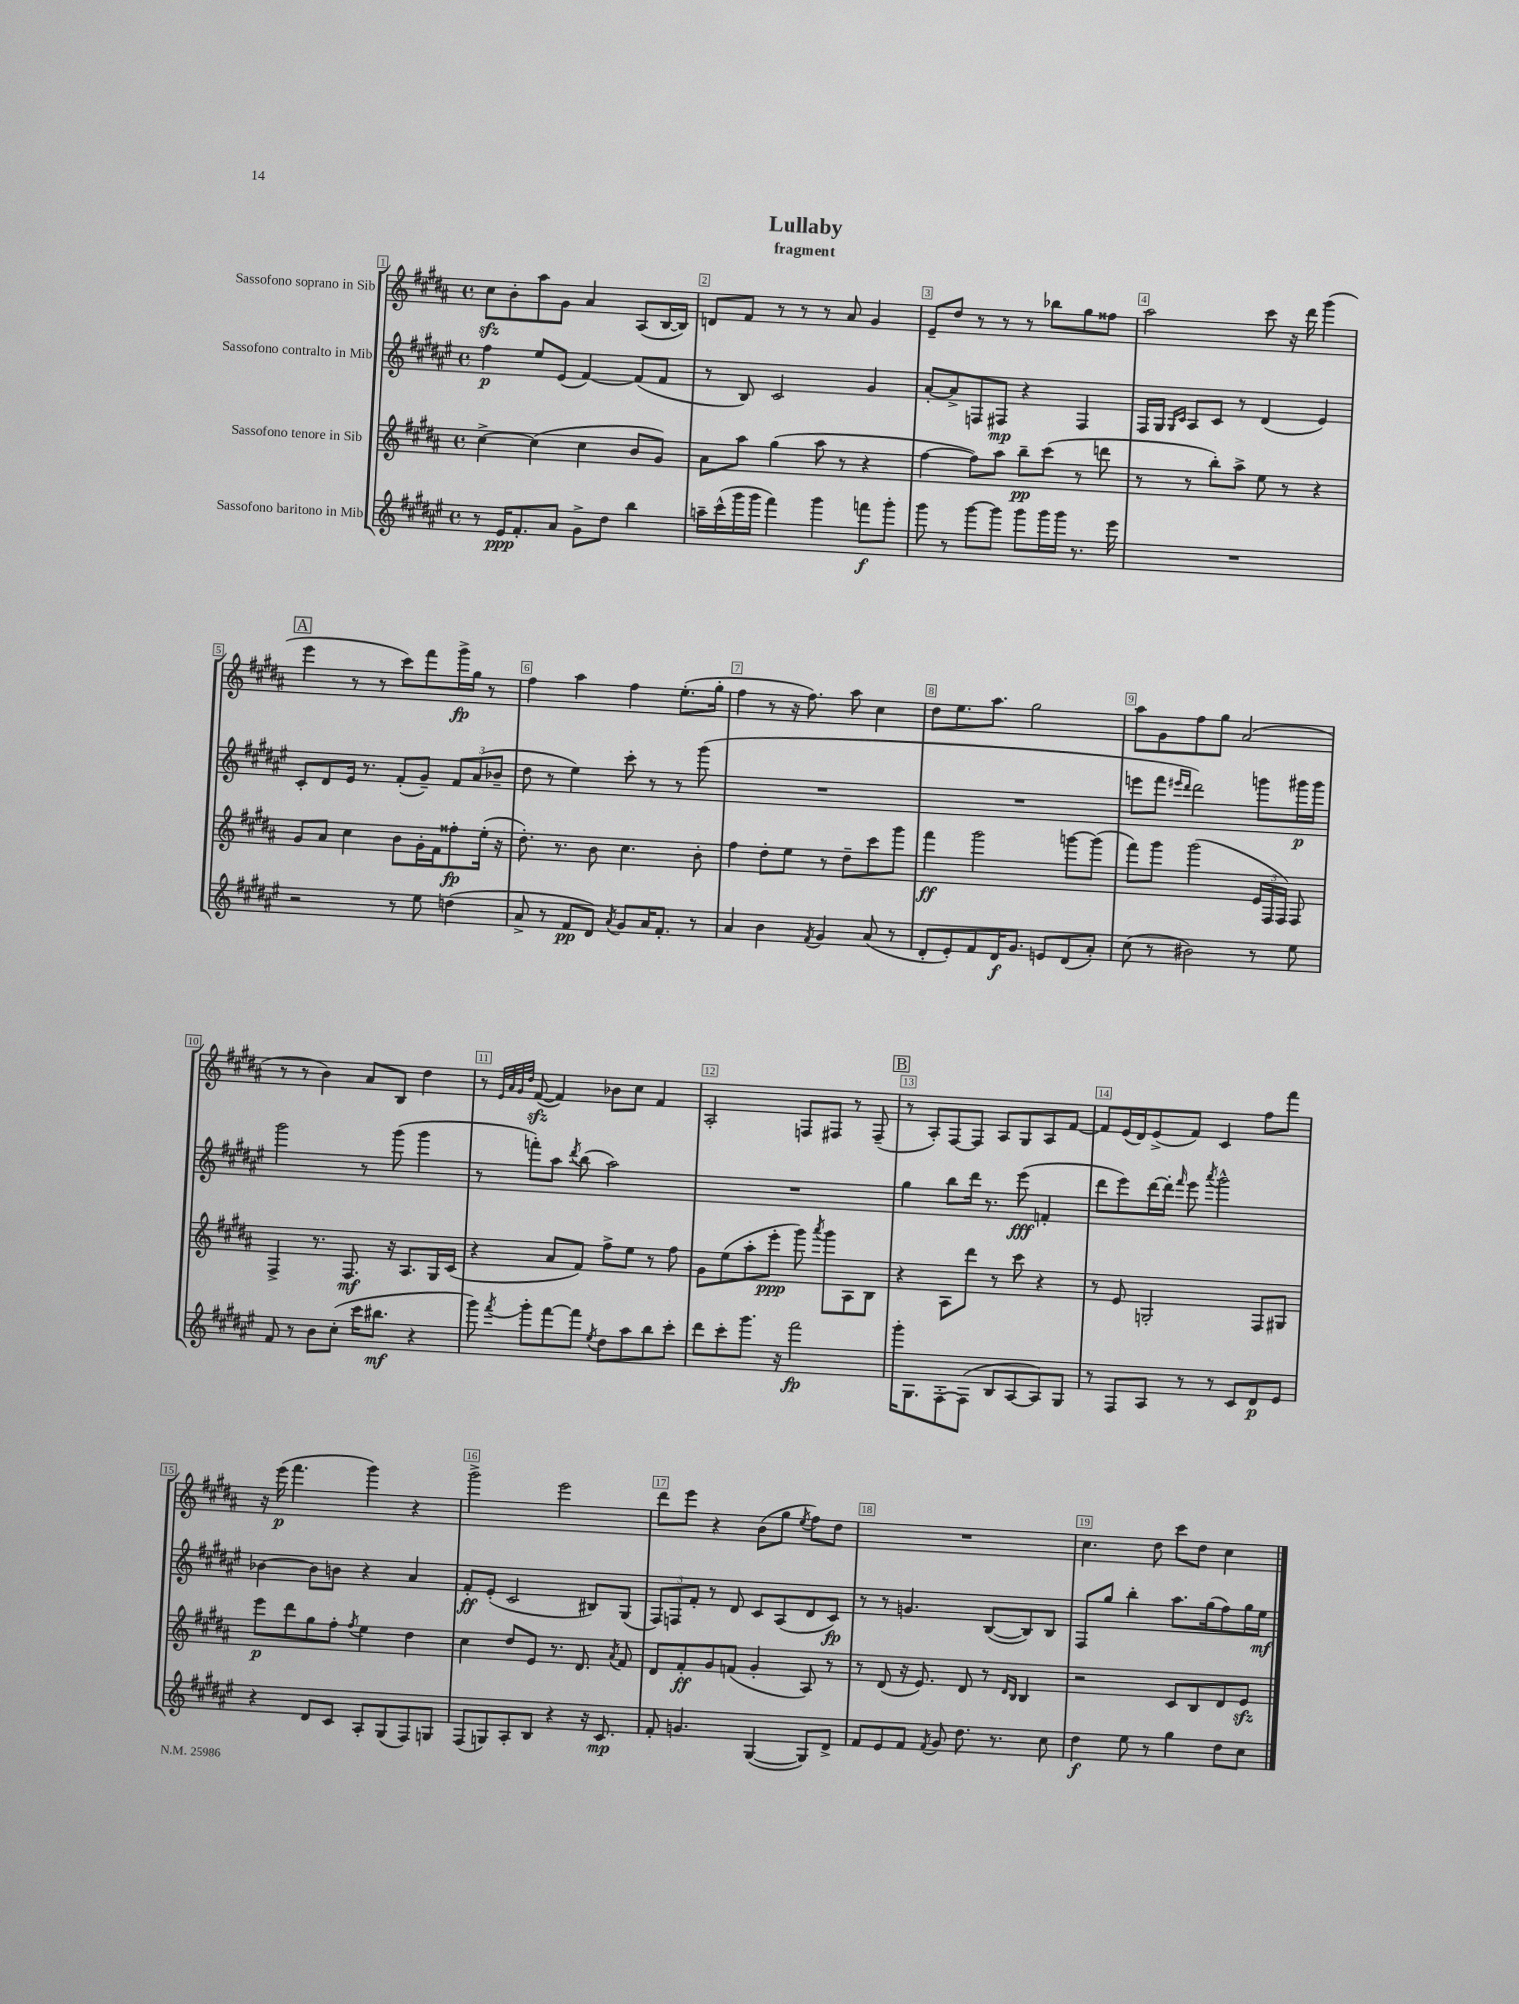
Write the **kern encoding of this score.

**kern	**dynam	**kern	**dynam	**kern	**dynam	**kern	**dynam
*part4	*part4	*part3	*part3	*part2	*part2	*part1	*part1
*staff4	*staff4	*staff3	*staff3	*staff2	*staff2	*staff1	*staff1
*I"Sassofono baritono in Mib	*	*I"Sassofono tenore in Sib	*	*I"Sassofono contralto in Mib	*	*I"Sassofono soprano in Sib	*
*clefG2	*	*clefG2	*	*clefG2	*	*clefG2	*
*k[f#c#g#d#a#e#]	*	*k[f#c#g#d#a#]	*	*k[f#c#g#d#a#e#]	*	*k[f#c#g#d#a#]	*
*M4/4	*	*M4/4	*	*M4/4	*	*M4/4	*
*met(c)	*	*met(c)	*	*met(c)	*	*met(c)	*
=1	=1	=1	=1	=1	=1	=1	=1
8r	.	[4cc#^\	.	4ff#\	p	8cc#zz\L	.
16e#/KL	ppp	.	.	.	.	8b'\	.
8.f#'/	.	.	.	.	.	.	.
.	.	(4cc#\]	.	8ee#/L	.	8aa#\	.
8a#/J	.	.	.	(8e#/J	.	8g#\J	.
8g#^\L	.	4cc#\	.	[4f#/)	.	4a#/	.
8dd#\J	.	.	.	.	.	.	.
4bb\	.	8b/L	.	(8f#/L]	.	(8A#/L	.
.	.	8g#/J)	.	8f#/J	.	[16B/L	.
.	.	.	.	.	.	16B/JJ])	.
=2	=2	=2	=2	=2	=2	=2	=2
16aan~\LL	.	8a#\L	.	8r	.	8dn/L	.
(16ccc#^^\	.	.	.	.	.	.	.
16ggg#\	.	8aa#\J	.	8B/)	.	8f#/J	.
16ggg#\JJ	.	.	.	.	.	.	.
4fff#\)	.	(4gg#\	.	2c#/	.	8r	.
.	.	.	.	.	.	8r	.
4ggg#\	.	8aa#\	.	.	.	8r	.
.	.	8r	.	.	.	8a#/	.
8fffn\L	f	4r	.	4g#/	.	4g#/	.
8ggg#'\J	.	.	.	.	.	.	.
=3	=3	=3	=3	=3	=3	=3	=3
8ggg#\	.	[4ff#\	.	[8a#'/L	.	8e~/L	.
8r	.	.	.	8a#^/]	.	8dd#/J	.
[8ggg#\L	.	8ff#\L])	.	8Fn/	.	8r	.
8ggg#\J]	.	8aa#\J	.	8F#X/J	mp	8r	.
8ggg#\L	.	8bb~\L	pp	4r	.	8r	.
16ggg#\L	.	(8ccc#\J	.	.	.	8bb-X\L	.
16ggg#\JJ	.	.	.	.	.	.	.
8.r	.	8r	.	4F#/	.	8gg#\	.
.	.	8dddn\	.	.	.	8ff##X\J	.
16eee#\	.	.	.	.	.	.	.
=4	=4	=4	=4	=4	=4	=4	=4
1r	.	8r	.	16F#/LL	.	2aa#\	.
.	.	.	.	16G#/JJ	.	.	.
.	.	.	.	16qqG#/LL	.	.	.
.	.	.	.	16qqc#/JJ	.	.	.
.	.	8r	.	8A#/L	.	.	.
.	.	8bb'\L)	.	8c#/J	.	.	.
.	.	8aa#^\J	.	8r	.	.	.
.	.	8ee\	.	(4d#/	.	8ccc#\	.
.	.	8r	.	.	.	16r	.
.	.	.	.	.	.	16ddd#\	.
.	.	4r	.	4e#/)	.	(4ggg#\	.
!!LO:LB:g=z
!!LO:REH:place=s1:t=A
=5	=5	=5	=5	=5	=5	=5	=5
2r	.	8g#/L	.	8c#'/L	.	4eee\	.
.	.	8a#/J	.	8d#/	.	.	.
.	.	4cc#\	.	16e#/Jk	.	8r	.
.	.	.	.	8.r	.	.	.
.	.	.	.	.	.	8r	.
8r	.	8b\L	.	(8f#'/L	.	8ccc#\L)	.
8ee#\	.	16g#'\L	.	8g#~/J)	.	8fff#\	.
.	.	16f#\J	.	.	.	.	.
(4ddn\	.	8ff##X'\	fp	12f#/L	.	16ggg#^\L	fp
.	.	.	.	.	.	16gg#\JJ	.
.	.	.	.	(12a#/	.	.	.
.	.	(16ee'\Jk	.	.	.	8r	.
.	.	.	.	12b-X~/J	.	.	.
.	.	16r	.	.	.	.	.
=6	=6	=6	=6	=6	=6	=6	=6
8a#^/	.	8.dd#'\)	.	8dd#\	.	4ff#\	.
8r	.	.	.	8r	.	.	.
.	.	8.r	.	.	.	.	.
8f#/L	pp	.	.	4ee#\)	.	4aa#\	.
8d#/J)	.	8b\	.	.	.	.	.
8qa#/	.	.	.	.	.	.	.
8g#/L	.	4.cc#\	.	8ccc#'\	.	4ff#\	.
16a#/K	.	.	.	8r	.	.	.
8.f#'/J	.	.	.	.	.	.	.
.	.	.	.	8r	.	(8.ee'\L	.
8r	.	8b'\	.	(8ggg#\	.	.	.
.	.	.	.	.	.	16gg#'\Jk	.
=7	=7	=7	=7	=7	=7	=7	=7
4a#/	.	4ff#\	.	1r	.	4ff#\	.
4b\	.	8dd#'\L	.	.	.	8r	.
.	.	8ee\J	.	.	.	16r	.
.	.	.	.	.	.	8.ff#\)	.
8qf#/	.	.	.	.	.	.	.
4g#/	.	8r	.	.	.	.	.
.	.	8dd#~\L	.	.	.	8aa#\	.
(8a#/	.	8ccc#\	.	.	.	4cc#\	.
8r	.	8ggg#\J	.	.	.	.	.
=8	=8	=8	=8	=8	=8	=8	=8
8d#'/L	.	4fff#\	ff	1r	.	8dd#\L	.
8e#'/)	.	.	.	.	.	8.ee\	.
8f#/	.	2ggg#\	.	.	.	.	.
.	.	.	.	.	.	8.aa#\J	.
16d#/K	f	.	.	.	.	.	.
8.g#/J	.	.	.	.	.	.	.
.	.	.	.	.	.	2gg#\	.
8en/L	.	.	.	.	.	.	.
(8d#/	.	[8gggn\L	.	.	.	.	.
8a#'/J)	.	(8ggg\J]	.	.	.	.	.
=9	=9	=9	=9	=9	=9	=9	=9
(8cc#\	.	8fff#\L)	.	8eeen\L	.	8aa#\L	.
8r	.	8ggg#\J	.	8fff#\J	.	8g#\	.
.	.	.	.	16qqeee#X/LL	.	.	.
.	.	.	.	16qqddd#/JJ	.	.	.
2b#X\)	.	(2ggg#\	.	2ddd#\)	.	8ff#\	.
.	.	.	.	.	.	8gg#\J	.
.	.	.	.	.	.	(2a#/	.
8r	.	24e/LL	.	8gggn\L	.	.	.
.	.	24F#/	.	.	.	.	.
.	.	24F#/JJ)	.	.	.	.	.
8ee#\	.	8F#/	.	16ggg#X\L	p	.	.
.	.	.	.	16ggg#\JJ	.	.	.
!!LO:LB:g=z
=10	=10	=10	=10	=10	=10	=10	=10
8f#/	.	4F#^/	.	2ggg#\	.	8r	.
8r	.	.	.	.	.	8r	.
8b\L	.	8.r	.	.	.	4b\)	.
(8cc#'\J	.	.	.	.	.	.	.
.	.	8.F#/	mf	.	.	.	.
16ccc#\KL	.	.	.	8r	.	8a#/L	.
8.bb#X\J	mf	.	.	.	.	.	.
.	.	16r	.	(8ggg#\	.	8B/J	.
.	.	8.A#/L	.	.	.	.	.
4r	.	.	.	4ggg#\	.	4dd#\	.
.	.	16G#/L	.	.	.	.	.
.	.	(16c#/JJ	.	.	.	.	.
=11	=11	=11	=11	=11	=11	=11	=11
8ggg#\)	.	4r	.	8r	.	8r	.
.	.	.	.	.	.	32qqe/LLL	.
.	.	.	.	.	.	32qqa#/	.
.	.	.	.	.	.	32qqg#/	.
8qfff#/	.	.	.	.	.	32qqdd#/JJJ	.
8ggg#'\L	.	.	.	8fffn'\L)	.	([8f#zz/	.
[8fff#\	.	8a#/L	.	8aa#\J	.	4f#/])	.
.	.	.	.	8qddd#/	.	.	.
8fff#\J]	.	8f#/J)	.	(8bb\	.	.	.
8qee#/	.	.	.	.	.	.	.
8dd#\L	.	8ff#^\L	.	2aa#\)	.	8b-X\L	.
8aa#\	.	8ee\J	.	.	.	8cc#\J	.
8bb\	.	8r	.	.	.	4f#/	.
8ccc#'\J	.	8ff#\	.	.	.	.	.
=12	=12	=12	=12	=12	=12	=12	=12
8ddd#\L	.	8g#\L	.	1r	.	2A#'/	.
8ccc#'\	.	(8ee\	.	.	.	.	.
8.ggg#\J	.	8aa#'\	.	.	.	.	.
.	.	8eee'\J	ppp	.	.	.	.
16r	.	.	.	.	.	.	.
2fff#\	fp	8ggg#\)	.	.	.	8Fn/L	.
.	.	8qaaa#/	.	.	.	.	.
.	.	8ggg#\L	.	.	.	8F#X/J	.
.	.	8A#\	.	.	.	8r	.
.	.	8B\J	.	.	.	(8F#~/	.
!!LO:REH:place=s1:t=B
=13	=13	=13	=13	=13	=13	=13	=13
16ggg#'\KL	.	4r	.	4gg#\	.	8r	.
8.G#\	.	.	.	.	.	.	.
.	.	.	.	.	.	8A#'/L)	.
[8F#'\	.	8A#\L	.	8bb\L	.	[8F#/	.
(8F#\J]	.	8ddd#\J	.	16ddd#\Jk	.	8F#/J]	.
.	.	.	.	8.r	.	.	.
8B/L	.	8r	.	.	.	8A#/L	.
[8A#/	.	8ccc#\	.	(8eee#\	fff	8G#/	.
8A#/])	.	4r	.	4fn'/	.	8A#/	.
8G#/J	.	.	.	.	.	[8f#/J	.
=14	=14	=14	=14	=14	=14	=14	=14
8r	.	8r	.	8ddd#\L	.	8f#/L]	.
8F#/L	.	8e/	.	8eee#\)	.	(16e/L	.
.	.	.	.	.	.	16d#/J)	.
8A#/J	.	2Gn'/	.	[16ddd#\L	.	(8e^/	.
.	.	.	.	16ddd#'\JJ]	.	.	.
.	.	.	.	16qqfff#/	.	.	.
8r	.	.	.	8eee#\	.	8f#/J)	.
.	.	.	.	8qaaa#/	.	.	.
8r	.	.	.	2ggg#^^\	.	4c#/	.
8c#/L	.	.	.	.	.	.	.
8d#/	p	8F#/L	.	.	.	8ff#\L	.
8e#/J	.	8G#X/J	.	.	.	8fff#\J	.
!!LO:LB:g=z
=15	=15	=15	=15	=15	=15	=15	=15
4r	.	8eee\L	p	[4b-X\	.	16r	.
.	.	.	.	.	.	(16eee\	p
.	.	8ddd#\	.	.	.	4.fff#\	.
8d#/L	.	8gg#\	.	8b-\L]	.	.	.
8c#/J	.	8ff#'\J	.	8bn\J	.	.	.
.	.	8qff#/	.	.	.	.	.
8A#'/L	.	4ee\	.	4r	.	4ggg#\)	.
(8G#/	.	.	.	.	.	.	.
8F#/)	.	4dd#\	.	4a#/	.	4r	.
8Gn/J	.	.	.	.	.	.	.
=16	=16	=16	=16	=16	=16	=16	=16
(8F#/L	.	4cc#\	.	8f#'/L	ff	2ggg#^\	.
8Gn/)	.	.	.	(8e#'/J	.	.	.
8A#'/	.	8dd#/L	.	2c#/	.	.	.
8B/J	.	8e/J	.	.	.	.	.
4r	.	8.r	.	.	.	2eee\	.
.	.	8.d#/	.	.	.	.	.
16r	.	.	.	8B#X/L)	.	.	.
8.c#/	mp	.	.	.	.	.	.
.	.	8qa#/	.	.	.	.	.
.	.	8f#/	.	(8G#/J	.	.	.
=17	=17	=17	=17	=17	=17	=17	=17
8f#'/	.	8d#/L	.	12F#/L)	.	8ddd#\L	.
.	.	.	.	12Fn/	.	.	.
4.gn/	.	8f#'/	ff	.	.	8eee\J	.
.	.	.	.	12f#'/J	.	.	.
.	.	8g#/	.	8r	.	4r	.
.	.	(8fn/J	.	8d#/	.	.	.
([4G#/	.	4g#'/	.	8c#/L	.	(8b\L	.
.	.	.	.	(8A#/	.	8gg#\J	.
.	.	.	.	.	.	8qee/	.
8G#/L])	.	8A#/)	.	8d#/	.	8ff#\L)	.
8d#^/J	.	8r	.	8c#/J)	fp	8dd#\J	.
=18	=18	=18	=18	=18	=18	=18	=18
8f#/L	.	8r	.	8r	.	1r	.
8e#/	.	(8d#/	.	8r	.	.	.
8f#/J	.	16r	.	4.gn/	.	.	.
.	.	8.e/)	.	.	.	.	.
8qf#/	.	.	.	.	.	.	.
8g#/	.	.	.	.	.	.	.
8.dd#\	.	8d#/	.	.	.	.	.
.	.	8r	.	([8B/L	.	.	.
8.r	.	.	.	.	.	.	.
.	.	16qqd#/LL	.	.	.	.	.
.	.	16qqB/JJ	.	.	.	.	.
.	.	4B/	.	8B/])	.	.	.
8cc#\	.	.	.	8B/J	.	.	.
=19	=19	=19	=19	=19	=19	=19	=19
4dd#\	f	2r	.	8F#/L	.	4.cc#\	.
.	.	.	.	8gg#/J	.	.	.
8ee#\	.	.	.	4bb'\	.	.	.
8r	.	.	.	.	.	8dd#\	.
4gg#\	.	8c#/L	.	8.aa#\L	.	8ccc#\L	.
.	.	8B/	.	.	.	8dd#\J	.
.	.	.	.	(16gg#\k	.	.	.
8dd#\L	.	8d#/	.	8ff#\)	.	4cc#\	.
8cc#\J	.	8ezz/J	.	16gg#\L	.	.	.
.	.	.	.	16ee#\JJ	mf	.	.
==	==	==	==	==	==	==	==
*-	*-	*-	*-	*-	*-	*-	*-
